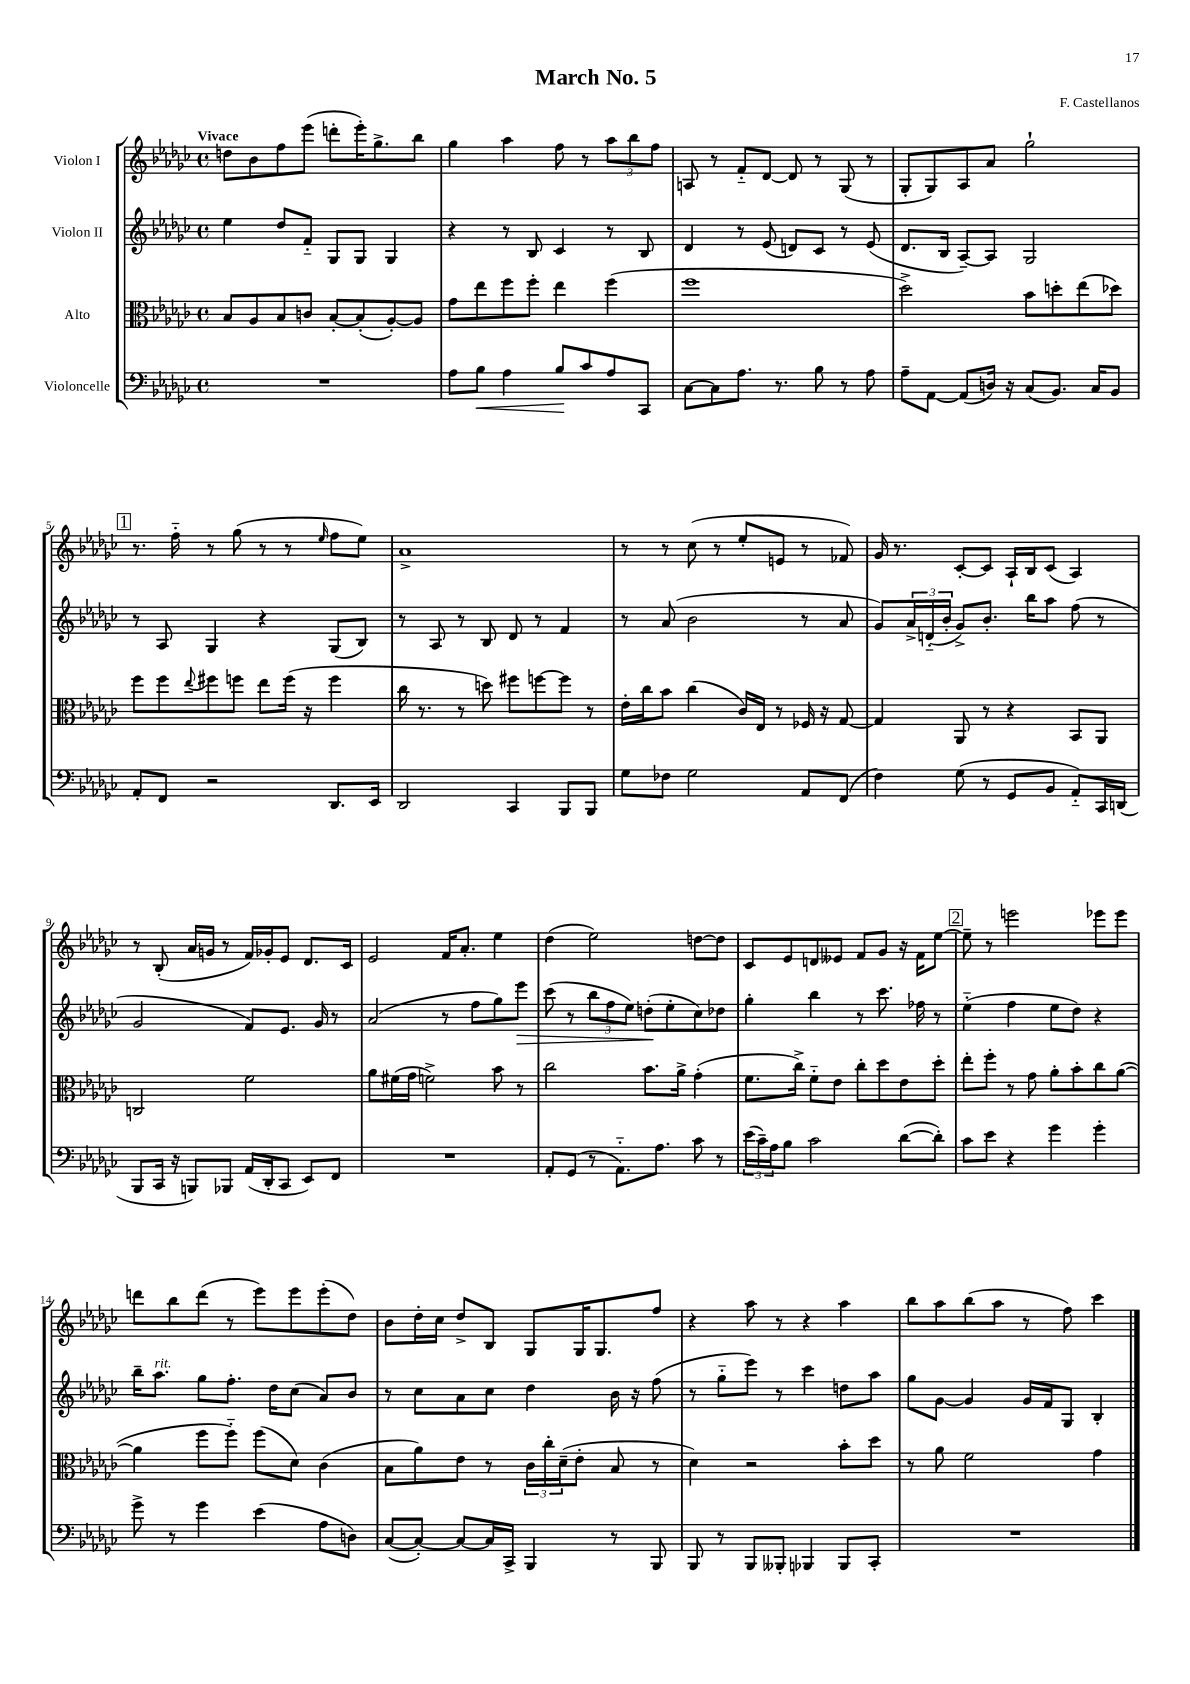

**kern	**kern	**kern	**kern
*staff4	*staff3	*staff2	*staff1
*clefF4	*clefC3	*clefG2	*clefG2
*k[b-e-a-d-g-c-]	*k[b-e-a-d-g-c-]	*k[b-e-a-d-g-c-]	*k[b-e-a-d-g-c-]
*M4/4	*M4/4	*M4/4	*M4/4
*met(c)	*met(c)	*met(c)	*met(c)
1r	8B-	4ee-	8dd
.	8A-	.	8b-
.	8B-	8dd-	8ff
.	8c	8f'~	(8eee-
.	[8B-'	8G-	8ddd'
.	(8B-']	8G-	16eee-')
.	.	.	8.gg-^
.	[8A-')	4G-	.
.	8A-]	.	8bb-
=	=	=	=
8A-	8g-	4r	4gg-
8B-	8ee-	.	.
4A-	8ff	8r	4aa-
.	8ff'	8B-	.
8B-	4ee-	4c-	8ff
8c-	.	.	8r
8A-	(4ff	8r	12aa-
.	.	.	12bb-
8CC-	.	8B-	.
.	.	.	12ff
=	=	=	=
[8C-	1ff	4d-	8A
8C-]	.	.	8r
8.A-	.	8r	8f'~
.	.	(8e-	[8d-
8.r	.	.	.
.	.	8d)	8d-]
8B-	.	8c-	8r
8r	.	8r	(8G-
8A-	.	(8e-	8r
=	=	=	=
8A-~	2dd-^)	8.d-	8G-'
[8AA-	.	.	8G-)
.	.	16B-	.
(8AA-]	.	[8A-~)	8A-
16D)	.	8A-]	8a-
16r	.	.	.
(8C-	8b-	2G-	2gg-`
8.BB-)	8dd'	.	.
.	(8ee-	.	.
16C-	.	.	.
8BB-	8dd-)	.	.
=	=	=	=
8AA-'	8ff	8r	8.r
8FF	8ff	8A-	.
.	.	.	16ff'~
.	8qqee-	.	.
2r	8ff#	4G-	8r
.	8ff	.	(8gg-
.	8ee-	4r	8r
.	(16ff	.	8r
.	16r	.	.
.	.	.	16qqee-
8.DD-	4ff	(8G-	8ff
.	.	8B-)	8ee-)
16EE-	.	.	.
=	=	=	=
2DD-	16cc-	8r	1a-^
.	8.r	.	.
.	.	8A-	.
.	8r	8r	.
.	8dd)	8B-	.
4CC-	8ff#	8d-	.
.	[8ff	8r	.
8BBB-	8ff]	4f	.
8BBB-	8r	.	.
=	=	=	=
8G-	16e-'	8r	8r
.	16cc-	.	.
8F-	8b-	(8a-	8r
2G-	(4cc-	2b-	(8cc-
.	.	.	8r
.	16c-)	.	8ee-'
.	16E-	.	.
.	8r	.	8e
8AA-	16F-	8r	8r
.	16r	.	.
(8FF	[8G-	8a-	8f-)
=	=	=	=
4F)	4G-]	8g-)	16g-
.	.	.	8.r
.	.	24a-^	.
.	.	(24d'~	.
.	.	24b-'	.
(8G-	8AA-	8g-^)	[8c-'
8r	8r	8.b-'	8c-]
8GG-	4r	.	16A-`
.	.	16bb-	16B-
8BB-	.	8aa-	(8c-
8AA-'~)	8BB-	(8ff	4A-)
16CC-	8AA-	8r	.
(16DD	.	.	.
=	=	=	=
8BBB-	2C	2g-	8r
16CC-	.	.	(8B-'
16r	.	.	.
8BBB)	.	.	16a-
.	.	.	16g
8BBB-	.	.	8r
(16AA-	2f	8f)	16f)
16DD-'	.	.	16g-'
8CC-	.	8.e-	8e-
8EE-)	.	.	8.d-
.	.	16g-	.
8FF	.	8r	.
.	.	.	16c-
=	=	=	=
1r	8a-	(2a-	2e-
.	(16f#	.	.
.	16g-	.	.
.	2f^)	.	.
.	.	8r	16f
.	.	.	8.a-'
.	.	8ff	.
.	8b-	8gg-)	4ee-
.	8r	8eee-	.
=	=	=	=
8AA-'	2cc-	(8ccc-	(4dd-
(8GG-	.	8r	.
8r	.	12bb-	2ee-)
.	.	12ff	.
8.AA-'~)	.	.	.
.	.	12ee-)	.
.	8.b-	(8dd'	.
8.A-	.	.	.
.	.	8ee-'	.
.	16a-^	.	.
8c-	(4g-'	8cc-)	[8dd
8r	.	8dd-	8dd]
=	=	=	=
(24e-	8.f	4gg-'	8c-
24c-~)	.	.	.
24A-	.	.	.
8B-	.	.	8e-
.	16cc-^)	.	.
2c-	8f'~	4bb-	8d
.	8e-	.	8e--
.	8cc-'	8r	8f
.	8dd-	8.ccc-	8g-
([8d-	8e-	.	16r
.	.	16ff-	16f
8d-'])	8dd-'	8r	[8ee-
=	=	=	=
8c-	8ee-'	(4ee-'~	8ee-~]
8e-	8ff'	.	8r
4r	8r	4ff	2eee
.	8g-	.	.
4g-	8a-'	8ee-	.
.	8b-'	8dd-)	.
4g-'	8cc-	4r	8eee-
.	([8a-	.	8eee-
=	=	=	=
8g-^	4a-]	16bb-~	8ddd
.	.	8.aa-	.
8r	.	.	8bb-
4g-	8ff	8gg-	(8ddd
.	8ff'~)	8.ff'	8r
(4e-	(8ff	.	8eee-)
.	.	16dd-	.
.	8d-)	(8cc-	8eee-
8A-	(4c-	8a-)	(8eee-'
8D)	.	8b-	8dd-)
=	=	=	=
([8C-	8B-	8r	8b-
8C-'_)	8a-)	8cc-	16dd-'
.	.	.	16cc-
8C-_	8e-	8a-	8dd-^
16C-]	8r	8cc-	8B-
16CC-^	.	.	.
4BBB-	24c-	4dd-	8G-
.	24cc-'	.	.
.	(24d-~	.	.
.	8e-'	.	16G-
.	.	.	8.G-
8r	8B-	16b-	.
.	.	16r	.
8BBB-	8r	(8ff	8ff
=	=	=	=
8BBB-	4d-)	8r	4r
8r	.	8gg-'~	.
8BBB-	2r	8eee-)	8aa-
8BBB--'	.	8r	8r
4BBB-	.	4ccc-	4r
8BBB-	8b-'	8dd	4aa-
8CC-'	8dd-	8aa-	.
=	=	=	=
1r	8r	8gg-	8bb-
.	8a-	[8g-	8aa-
.	2f	4g-]	(8bb-
.	.	.	8aa-
.	.	16g-	8r
.	.	16f	.
.	.	8G-	8ff)
.	4g-	4B-'	4ccc-
==	==	==	==
*-	*-	*-	*-
